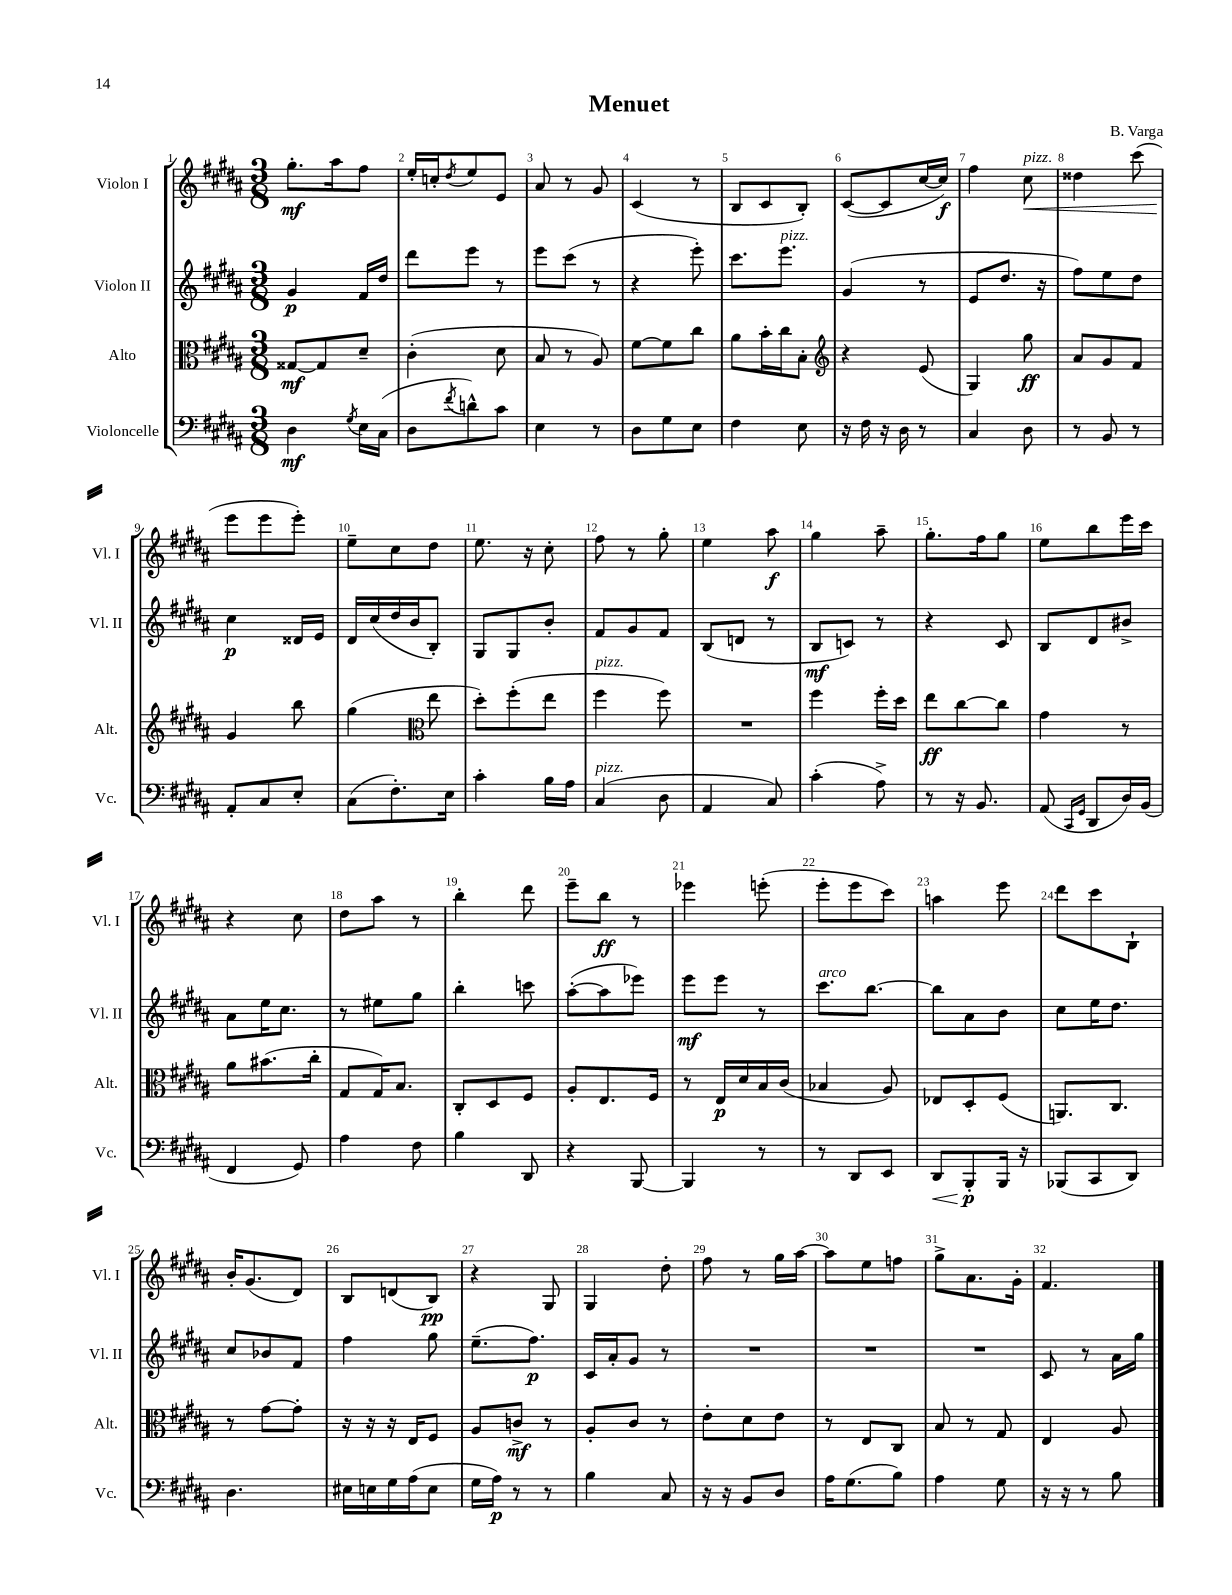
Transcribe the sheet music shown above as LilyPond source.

\header { title = "Menuet" composer = "B. Varga" }
<<
\new StaffGroup <<
\new Staff = "s0" \with { instrumentName = "Violon I" shortInstrumentName = "Vl. I" } {
    \clef treble \key b \major \numericTimeSignature \time 3/8
    gis''8.-.\mf ais''16 fis''8 |
    e''16-. c''16-. \acciaccatura { dis''8 } e''8 e'8 |
    ais'8 r8 gis'8 |
    cis'4( r8 |
    b8 cis'8 b8-.) |
    cis'8~( cis'8 cis''16~ cis''16\f) |
    fis''4 cis''8\<^\markup { \italic "pizz." } |
    disis''4 cis'''8( |
    e'''8\! e'''8 e'''8-.) |
    e''8-- cis''8 dis''8 |
    e''8. r16 cis''8-. |
    fis''8 r8 gis''8-. |
    e''4 ais''8\f |
    gis''4 ais''8-- |
    gis''8.-. fis''16 gis''8 |
    e''8 b''8 e'''16 cis'''16 |
    r4 cis''8 |
    dis''8 ais''8 r8 |
    b''4-. dis'''8 |
    e'''8-- b''8\ff r8 |
    ees'''4 e'''8-.( |
    e'''8-. e'''8 cis'''8) |
    a''4 e'''8 |
    dis'''8 cis'''8 b8-! |
    b'16-. gis'8.( dis'8) |
    b8 d'8( b8\pp) |
    r4 gis8 |
    gis4 dis''8-. |
    fis''8 r8 gis''16 ais''16~ |
    ais''8 e''8 f''8 |
    gis''8-> ais'8. gis'16-. |
    fis'4. \bar "|." |
}
\new Staff = "s1" \with { instrumentName = "Violon II" shortInstrumentName = "Vl. II" } {
    \clef treble \key b \major \numericTimeSignature \time 3/8
    gis'4\p fis'16 dis''16 |
    dis'''8 e'''8 r8 |
    e'''8 cis'''8( r8 |
    r4 e'''8-.) |
    cis'''8. e'''8.^\markup { \italic "pizz." } |
    gis'4( r8 |
    e'8 dis''8. r16 |
    fis''8) e''8 dis''8 |
    cis''4\p disis'16 e'16 |
    dis'16 cis''16( dis''16 b'16 b8-.) |
    gis8 gis8 b'8-. |
    fis'8 gis'8 fis'8 |
    b8( d'8 r8 |
    b8\mf c'8) r8 |
    r4 cis'8 |
    b8 dis'8 bis'8-> |
    ais'8 e''16 cis''8. |
    r8 eis''8 gis''8 |
    b''4-. c'''8 |
    ais''8~-.( ais''8 ees'''8) |
    e'''8\mf e'''8 r8 |
    cis'''8.^\markup { \italic "arco" } b''8.~ |
    b''8 ais'8 b'8 |
    cis''8 e''16 dis''8. |
    cis''8 bes'8 fis'8 |
    fis''4 gis''8 |
    e''8.--( fis''8.\p) |
    cis'16 ais'16-. gis'8 r8 |
    R4. |
    R4. |
    R4. |
    cis'8 r8 ais'16 gis''16 \bar "|." |
}
\new Staff = "s2" \with { instrumentName = "Alto" shortInstrumentName = "Alt." } {
    \clef alto \key b \major \numericTimeSignature \time 3/8
    gisis8~\mf gisis8 dis'8-- |
    cis'4-.( dis'8 |
    b8 r8 ais8) |
    fis'8~ fis'8 cis''8 |
    ais'8 b'16-. cis''16 b8-. |
    \clef treble r4 e'8( |
    gis4) gis''8\ff |
    ais'8 gis'8 fis'8 |
    gis'4 b''8 |
    gis''4( \clef alto e''8 |
    dis''8-.) fis''8-.( e''8 |
    fis''4^\markup { \italic "pizz." } fis''8) |
    R4. |
    fis''4 fis''16-. dis''16 |
    e''8\ff cis''8~ cis''8 |
    gis'4 r8 |
    ais'8 bis'8.( cis''16-. |
    gis8 gis16) b8. |
    cis8-. dis8 fis8 |
    ais8-. e8. fis16 |
    r8 e16\p dis'16 b16 cis'16( |
    bes4 ais8) |
    ees8 dis8-. fis8( |
    a,8.) cis8. |
    r8 gis'8~ gis'8-. |
    r16 r16 r16 e16 fis8 |
    ais8 c'8->\mf r8 |
    ais8-. cis'8 r8 |
    e'8-. dis'8 e'8 |
    r8 e8 cis8 |
    b8 r8 gis8 |
    e4 ais8 \bar "|." |
}
\new Staff = "s3" \with { instrumentName = "Violoncelle" shortInstrumentName = "Vc." } {
    \clef bass \key b \major \numericTimeSignature \time 3/8
    dis4\mf \acciaccatura { gis8 } e16 cis16( |
    dis8 \acciaccatura { fis'8 } d'8-^) cis'8 |
    e4 r8 |
    dis8 gis8 e8 |
    fis4 e8 |
    r16 fis16 r16 dis16 r8 |
    cis4 dis8 |
    r8 b,8 r8 |
    ais,8-. cis8 e8-. |
    cis8( fis8.-.) e16 |
    cis'4-. b16 ais16 |
    cis4^\markup { \italic "pizz." }( dis8 |
    ais,4 cis8) |
    cis'4-.( ais8->) |
    r8 r16 b,8. |
    ais,8( \grace { cis,16 gis,16 } dis,8 dis16) b,16( |
    fis,4 gis,8) |
    ais4 fis8 |
    b4 dis,8 |
    r4 b,,8~ |
    b,,4 r8 |
    r8 dis,8 e,8 |
    dis,8\< b,,8-.\p\! b,,16 r16 |
    bes,,8( cis,8 dis,8) |
    dis4. |
    eis16 e16 gis16 ais16( e8 |
    gis16 ais16\p) r8 r8 |
    b4 cis8 |
    r16 r16 b,8 dis8 |
    ais16 gis8.( b8) |
    ais4 gis8 |
    r16 r16 r8 b8 \bar "|." |
}
>>
>>
\layout { \context { \Score \override BarNumber.break-visibility = ##(#f #t #t) barNumberVisibility = #all-bar-numbers-visible } }
